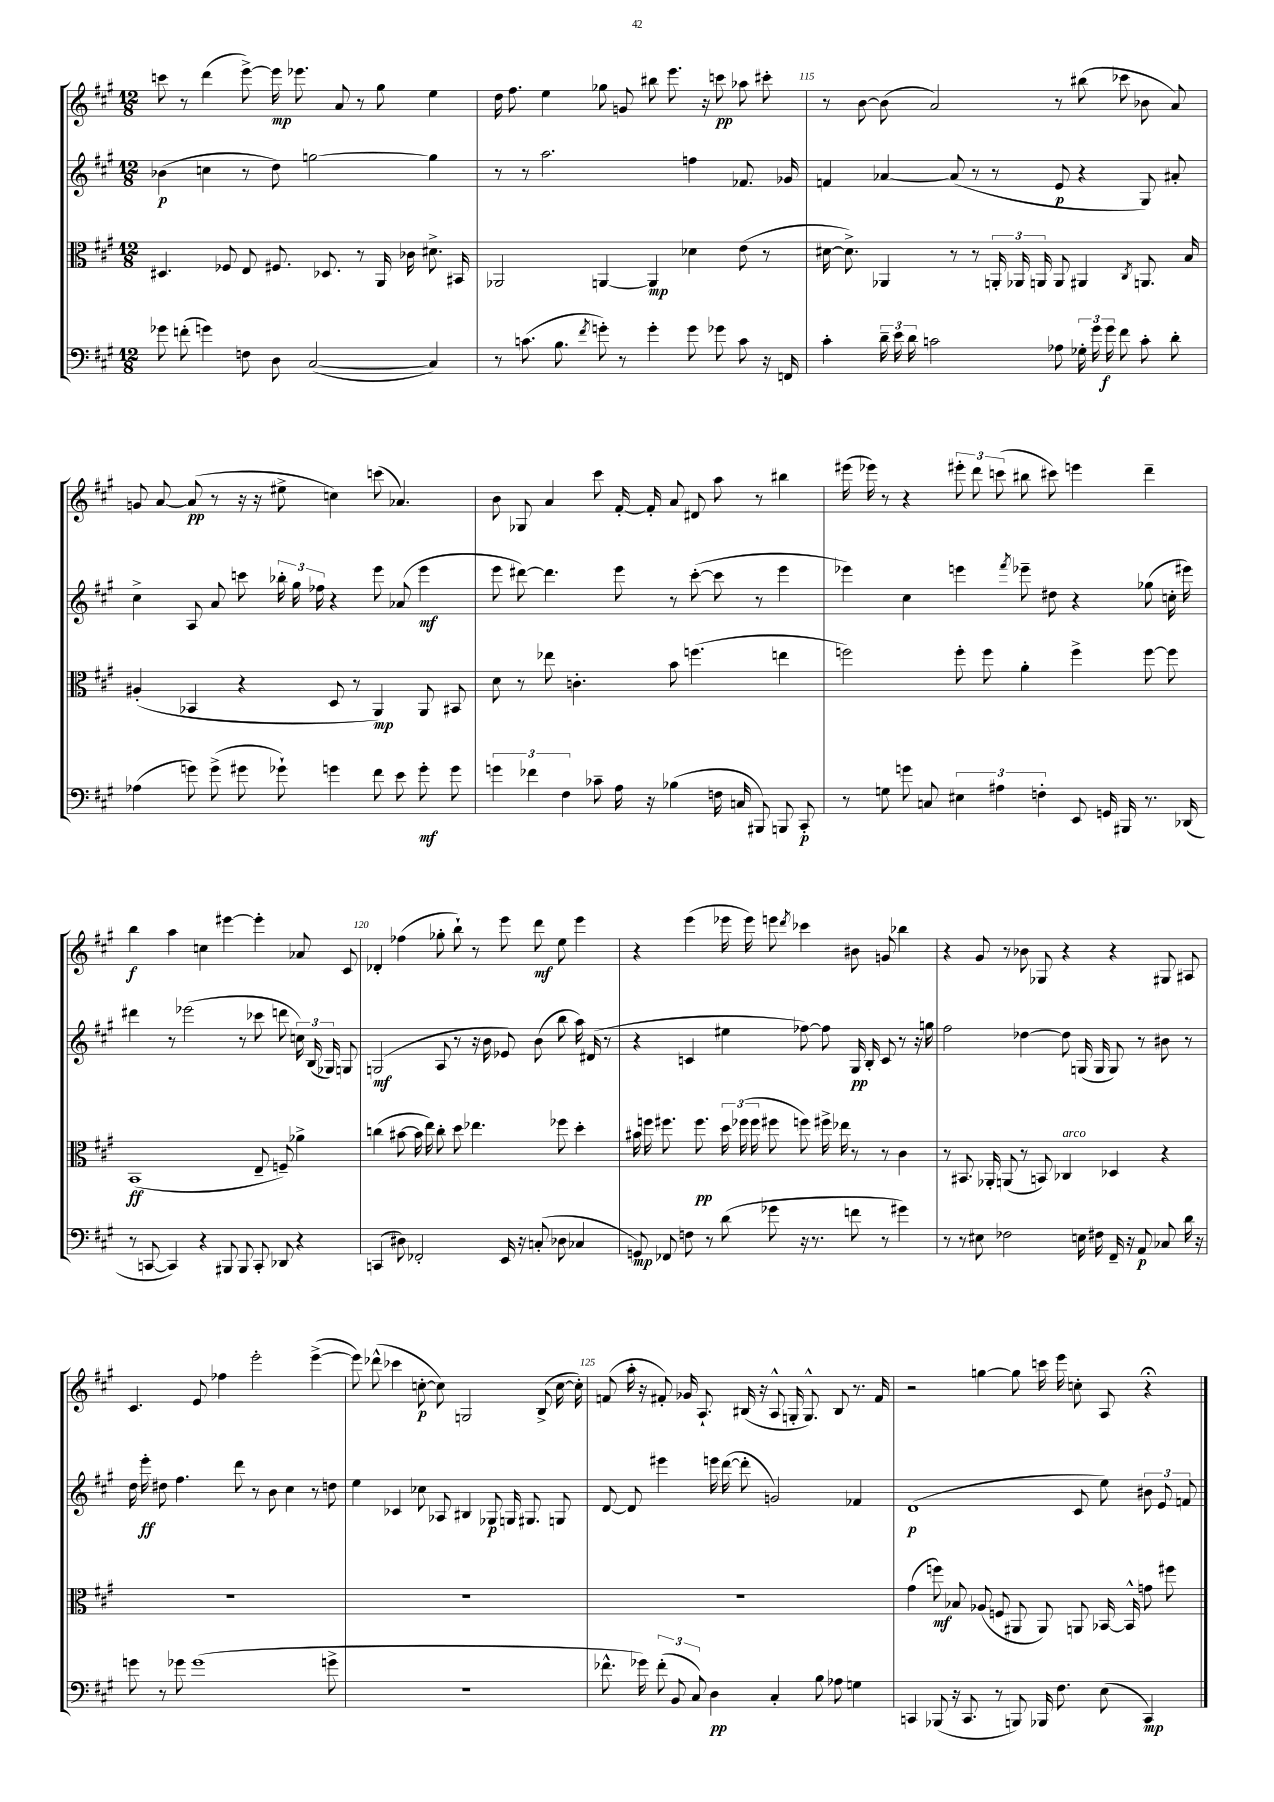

**kern	**dynam	**kern	**dynam	**kern	**dynam	**kern	**dynam
*part4	*part4	*part3	*part3	*part2	*part2	*part1	*part1
*staff4	*staff4	*staff3	*staff3	*staff2	*staff2	*staff1	*staff1
*clefF4	*	*clefC3	*	*clefG2	*	*clefG2	*
*k[f#c#g#]	*	*k[f#c#g#]	*	*k[f#c#g#]	*	*k[f#c#g#]	*
*M12/8	*	*M12/8	*	*M12/8	*	*M12/8	*
=113	=113	=113	=113	=113	=113	=113	=113
8g-X\	.	4.D#X/	.	(4b-X\	p	8cccn\	.
(8fn'\	.	.	.	.	.	8r	.
4gn\)	.	.	.	4ccn\	.	(4ddd\	.
.	.	8F-X/	.	.	.	.	.
8Fn\	.	8E/	.	8r	.	[8eee^\)	.
8D\	.	8.F#X/	.	8dd\)	.	16eee\]	mp
.	.	.	.	.	.	8.eee-X\	.
([2C#/	.	.	.	[2ggn\	.	.	.
.	.	8.D-X/	.	.	.	.	.
.	.	.	.	.	.	8a/	.
.	.	8r	.	.	.	8r	.
.	.	16AA/	.	.	.	8gg#\	.
.	.	16c-X\	.	.	.	.	.
4C#/])	.	8.d#X^\	.	4gg\]	.	4ee\	.
.	.	16BB#X/	.	.	.	.	.
=114	=114	=114	=114	=114	=114	=114	=114
8r	.	2AA-X/	.	8r	.	16dd\	.
.	.	.	.	.	.	8.ff#\	.
(8.cn\	.	.	.	8r	.	.	.
.	.	.	.	2.aa\	.	4ee\	.
8.B\	.	.	.	.	.	.	.
8qf#/	.	.	.	.	.	.	.
8gn'\)	.	[4AAn/	.	.	.	8gg-X\	.
8r	.	.	.	.	.	8gn/	.
4g'\	.	4AA/]	mp	.	.	8bb#X\	.
.	.	.	.	.	.	8.eee\	.
8g\	.	4d-X\	.	4ffn\	.	.	.
.	.	.	.	.	.	16r	.
8g-X\	.	.	.	.	.	8cccn\	pp
8c\	.	(8e\	.	8.f-X/	.	8aa-X\	.
16r	.	8r	.	.	.	8ccc#X'\	.
16FFn/	.	.	.	16g-X/	.	.	.
=115	=115	=115	=115	=115	=115	=115	=115
4c#'\	.	[16d#X\	.	4fn/	.	8r	.
.	.	8.d#^\])	.	.	.	.	.
.	.	.	.	.	.	[8b\	.
24d~\	.	4AA-X/	.	[4a-X/	.	(8b\]	.
24e\	.	.	.	.	.	.	.
24d\	.	.	.	.	.	.	.
2cn\	.	.	.	.	.	2a/)	.
.	.	8r	.	(8a-/]	.	.	.
.	.	8r	.	8r	.	.	.
.	.	24AAn'/	.	8r	.	.	.
.	.	24AA-X/	.	.	.	.	.
.	.	24AAn/	.	.	.	.	.
8A-X\	.	8AA/	.	8e/	p	8r	.
24G-X'\	.	4AA#X/	.	4r	.	(8bb#X\	.
24g#\	.	.	.	.	.	.	.
24g#\	f	.	.	.	.	.	.
8f#\	.	.	.	.	.	8ccc-X\	.
.	.	8qC#/	.	.	.	.	.
8c'\	.	8.AAn/	.	8G#/)	.	8b-X\	.
8d'\	.	.	.	8a#X'/	.	8a/)	.
.	.	16B/	.	.	.	.	.
!!LO:LB:g=z
=116	=116	=116	=116	=116	=116	=116	=116
(4A-X\	.	(4A#X'/	.	4cc#^\	.	8gn/	.
.	.	.	.	.	.	[8a/	.
8gn\)	.	4BB-X/	.	8A/	.	(8a/]	pp
(8g^\	.	.	.	8a/	.	8r	.
8g#X\	.	4r	.	8cccn\	.	16r	.
.	.	.	.	.	.	16r	.
8g-X`\)	.	.	.	24bb-X'\	.	8ee#X^\	.
.	.	.	.	24gg#\	.	.	.
.	.	.	.	24ff-X\	.	.	.
4gn\	.	8D/	.	4r	.	4ccn\)	.
.	.	8r	.	.	.	.	.
8f#\	.	4AA/)	mp	8eee\	.	(8cccn\	.
8e\	.	.	.	(8a-X/	.	4.a-X/)	.
8g'\	mf	8AA/	.	4eee\	mf	.	.
8g\	.	8BB#X/	.	.	.	.	.
=117	=117	=117	=117	=117	=117	=117	=117
6gn\	.	8d\	.	8eee\	.	8b\	.
.	.	8r	.	[8ddd#X\)	.	8G-X/	.
6f-X\	.	.	.	.	.	.	.
.	.	8ee-X\	.	4.ddd#\]	.	4a/	.
6F#\	.	.	.	.	.	.	.
.	.	4.cn'\	.	.	.	.	.
8c-X~\	.	.	.	.	.	8ccc#\	.
16A\	.	.	.	8eee\	.	[16f#'/	.
16r	.	.	.	.	.	16f#'/]	.
(4B-X\	.	8b\	.	8r	.	8a/	.
.	.	(4.ffn\	.	([8ccc#'\	.	8d#X/	.
16Fn\	.	.	.	8ccc#\]	.	8aa\	.
16Cn/	.	.	.	.	.	.	.
8BBB#X/)	.	.	.	8r	.	8r	.
8BBBn/	.	4een\	.	4eee\	.	4bb#X\	.
8CC#'/	p	.	.	.	.	.	.
=118	=118	=118	=118	=118	=118	=118	=118
8r	.	2ffn\)	.	4eee-X\)	.	(16eee#X\	.
.	.	.	.	.	.	16eee-X\)	.
8Gn\	.	.	.	.	.	8r	.
8gn\	.	.	.	4cc#\	.	4r	.
8Cn/	.	.	.	.	.	.	.
6E#X\	.	8ff'\	.	4eeen\	.	12eee#X'\	.
.	.	.	.	.	.	12ddd\	.
.	.	8ff\	.	.	.	.	.
6A#X\	.	.	.	.	.	(12cccn\	.
.	.	.	.	8qfff#/	.	.	.
.	.	4a'\	.	8eee-X~\	.	8bb#X\	.
6Fn'\	.	.	.	.	.	.	.
.	.	.	.	8dd#X\	.	8ccc#X\)	.
8EE/	.	4ff^\	.	4r	.	4eeen\	.
16GGn/	.	.	.	.	.	.	.
16BBB#X/	.	.	.	.	.	.	.
8.r	.	[8ff\	.	(8gg-X\	.	4ddd~\	.
.	.	8ff\]	.	16ccn'\	.	.	.
(16DD-X/	.	.	.	16eee#X\)	.	.	.
!!LO:LB:g=z
=119	=119	=119	=119	=119	=119	=119	=119
8r	.	(1BB	ff	4ddd#X\	.	4bb\	f
[8CCn/	.	.	.	.	.	.	.
4CC/])	.	.	.	8r	.	4aa\	.
.	.	.	.	(2eee-X\	.	.	.
4r	.	.	.	.	.	4ccn\	.
8BBB#X/	.	.	.	.	.	[4eee#X\	.
8BBB#/	.	.	.	8r	.	.	.
8CC'/	.	8E~/	.	8ccc-X\	.	4eee#'\]	.
8DD-X/	.	8Fn~/)	.	8dddn\	.	.	.
4r	.	4a-X^\	.	24ccn\)	.	8a-X/	.
.	.	.	.	(24B/	.	.	.
.	.	.	.	24G-X/)	.	.	.
.	.	.	.	8Gn/	.	8c#/	.
=120	=120	=120	=120	=120	=120	=120	=120
(4CCn/	.	(4ccn\	.	(2Gn/	mf	4d-X'/	.
8D#X\)	.	[8b#X\	.	.	.	(4ff-X\	.
2FF-X'/	.	16b#\]	.	.	.	.	.
.	.	16ee\)	.	.	.	.	.
.	.	8cc'\	.	8A/	.	8gg-X'\	.
.	.	8dd\	.	8r	.	8bb`\)	.
.	.	4.ee-X\	.	16r	.	8r	.
.	.	.	.	16b\	.	.	.
16EE/	.	.	.	8e-X/)	.	8eee\	.
16r	.	.	.	.	.	.	.
(8Cn'/	.	.	.	(8b\	.	8ddd\	mf
8D-X\	.	8ff-X\	.	8bb\	.	8ee\	.
4C-X/	.	4dd'\	.	16aa\)	.	4eee\	.
.	.	.	.	(16d#X/	.	.	.
.	.	.	.	8r	.	.	.
=121	=121	=121	=121	=121	=121	=121	=121
8GGn/)	mp	16b#X\	.	4r	.	4r	.
.	.	16ffn\	.	.	.	.	.
8FF-X/	.	8.ff#X\	.	.	.	.	.
8Fn\	.	.	.	4cn/	.	(4eee\	.
.	.	8.ff#\	pp	.	.	.	.
8r	.	.	.	.	.	.	.
(8d\	.	24dd\	.	4ee#X\	.	16eee-X\	.
.	.	(24ff-X\	.	.	.	.	.
.	.	.	.	.	.	16eee-\)	.
.	.	24ff-\	.	.	.	.	.
8g-X\	.	8ff#X\	.	.	.	8eeen\	.
.	.	.	.	.	.	8qddd/	.
16r	.	8ffn\)	.	[8ff-X\)	.	4ccc-X\	.
8.r	.	.	.	.	.	.	.
.	.	16ff#X^\	.	8ff-\]	.	.	.
.	.	16ee-X\	.	.	.	.	.
8fn\	.	8r	.	16G#/	pp	8b#X\	.
.	.	.	.	16B'/	.	.	.
8r	.	8r	.	8c/	.	8gn/	.
4g#X\)	.	4c#\	.	8r	.	4bb-X\	.
.	.	.	.	16r	.	.	.
.	.	.	.	16ggn\	.	.	.
=122	=122	=122	=122	=122	=122	=122	=122
8r	.	8r	.	2ff#\	.	4r	.
8r	.	8.BB#X/	.	.	.	.	.
8E#X\	.	.	.	.	.	8g#/	.
.	.	16AA-X'/	.	.	.	.	.
2F-X\	.	(8AAn/	.	.	.	8r	.
.	.	8r	.	[4dd-X\	.	8b-X\	.
.	.	8BBn/)	.	.	.	8G-X/	.
!	!	!LO:TX:a:i:t=arco	!	!	!	!	!
.	.	4C-X/	.	8dd-\]	.	4r	.
16En\	.	.	.	(16Gn/	.	.	.
16F#X\	.	.	.	16G/	.	.	.
16FF#~/	.	4D-X/	.	8G/)	.	4r	.
16r	.	.	.	.	.	.	.
8AA/	p	.	.	8r	.	.	.
8C-X/	.	4r	.	8b#X\	.	8G#X/	.
16d\	.	.	.	8r	.	8A#X/	.
16r	.	.	.	.	.	.	.
!!LO:LB:g=z
=123	=123	=123	=123	=123	=123	=123	=123
8gn\	.	1.r	.	16dd\	.	4.c#/	.
.	.	.	.	16eee'\	ff	.	.
8r	.	.	.	8dd#X\	.	.	.
8g-X\	.	.	.	4.ff#\	.	.	.
(1g-	.	.	.	.	.	8e/	.
.	.	.	.	.	.	4ff-X\	.
.	.	.	.	8ddd\	.	.	.
.	.	.	.	8r	.	2eee'\	.
.	.	.	.	8b\	.	.	.
.	.	.	.	4cc#\	.	.	.
.	.	.	.	8r	.	([4eee^\	.
8gn^\	.	.	.	8ddn\	.	.	.
=124	=124	=124	=124	=124	=124	=124	=124
1.r	.	1.r	.	4ee\	.	8eee\])	.
.	.	.	.	.	.	(8ddd-X^^\	.
.	.	.	.	4c-X/	.	4ccc-X\	.
.	.	.	.	8cc-X\	.	[8ccn'\	p
.	.	.	.	8A-X/	.	8cc\])	.
.	.	.	.	4B#X/	.	2Gn/	.
.	.	.	.	8G-X/	p	.	.
.	.	.	.	16Gn/	.	.	.
.	.	.	.	8.G#X/	.	.	.
.	.	.	.	.	.	(8B^/	.
.	.	.	.	8Gn/	.	[16cc\	.
.	.	.	.	.	.	16cc'\])	.
=125	=125	=125	=125	=125	=125	=125	=125
8.f-X^^\	.	1.r	.	[8d/	.	(8fn/	.
.	.	.	.	8d/]	.	16aa'\	.
16g-X\)	.	.	.	.	.	16r	.
(12f-'\	.	.	.	4eee#X\	.	8f#X'/)	.
12BB/	.	.	.	.	.	.	.
.	.	.	.	.	.	16g-X/	.
12C#/)	.	.	.	.	.	.	.
.	.	.	.	.	.	8.A`/	.
4D\	pp	.	.	16eeen\	.	.	.
.	.	.	.	([16ddd\	.	.	.
.	.	.	.	8ddd'\]	.	(16B#X/	.
.	.	.	.	.	.	16r	.
4C#'/	.	.	.	2gn/)	.	8A^^/	.
.	.	.	.	.	.	16Gn'/	.
.	.	.	.	.	.	8.G^^/)	.
8B\	.	.	.	.	.	.	.
8A-X\	.	.	.	.	.	8B#/	.
4Gn\	.	.	.	4f-X/	.	8.r	.
.	.	.	.	.	.	16f#/	.
=126	=126	=126	=126	=126	=126	=126	=126
4CCn/	.	(4g#\	.	(1d	p	2r	.
(8BBB-X/	.	8ffn\)	mf	.	.	.	.
16r	.	8B-X/	.	.	.	.	.
8.CC/	.	.	.	.	.	.	.
.	.	(8A-X/	.	.	.	[4ggn\	.
8r	.	8Fn/	.	.	.	.	.
8BBBn/)	.	8AA#X/	.	.	.	8gg\]	.
16BBB-X/	.	8AA#/)	.	.	.	16cccn\	.
8.F#\	.	.	.	.	.	16eee\	.
.	.	8AAn/	.	8c#/	.	8ccn'\	.
(8E\	.	[16BB-X/	.	8ee\)	.	8A/	.
.	.	16BB-^^/]	.	.	.	.	.
4CC/)	mp	8gn\	.	12b#X\	.	4r;<	.
.	.	.	.	12e/	.	.	.
.	.	8ff#X\	.	.	.	.	.
.	.	.	.	12fn/	.	.	.
==	==	==	==	==	==	==	==
*-	*-	*-	*-	*-	*-	*-	*-
